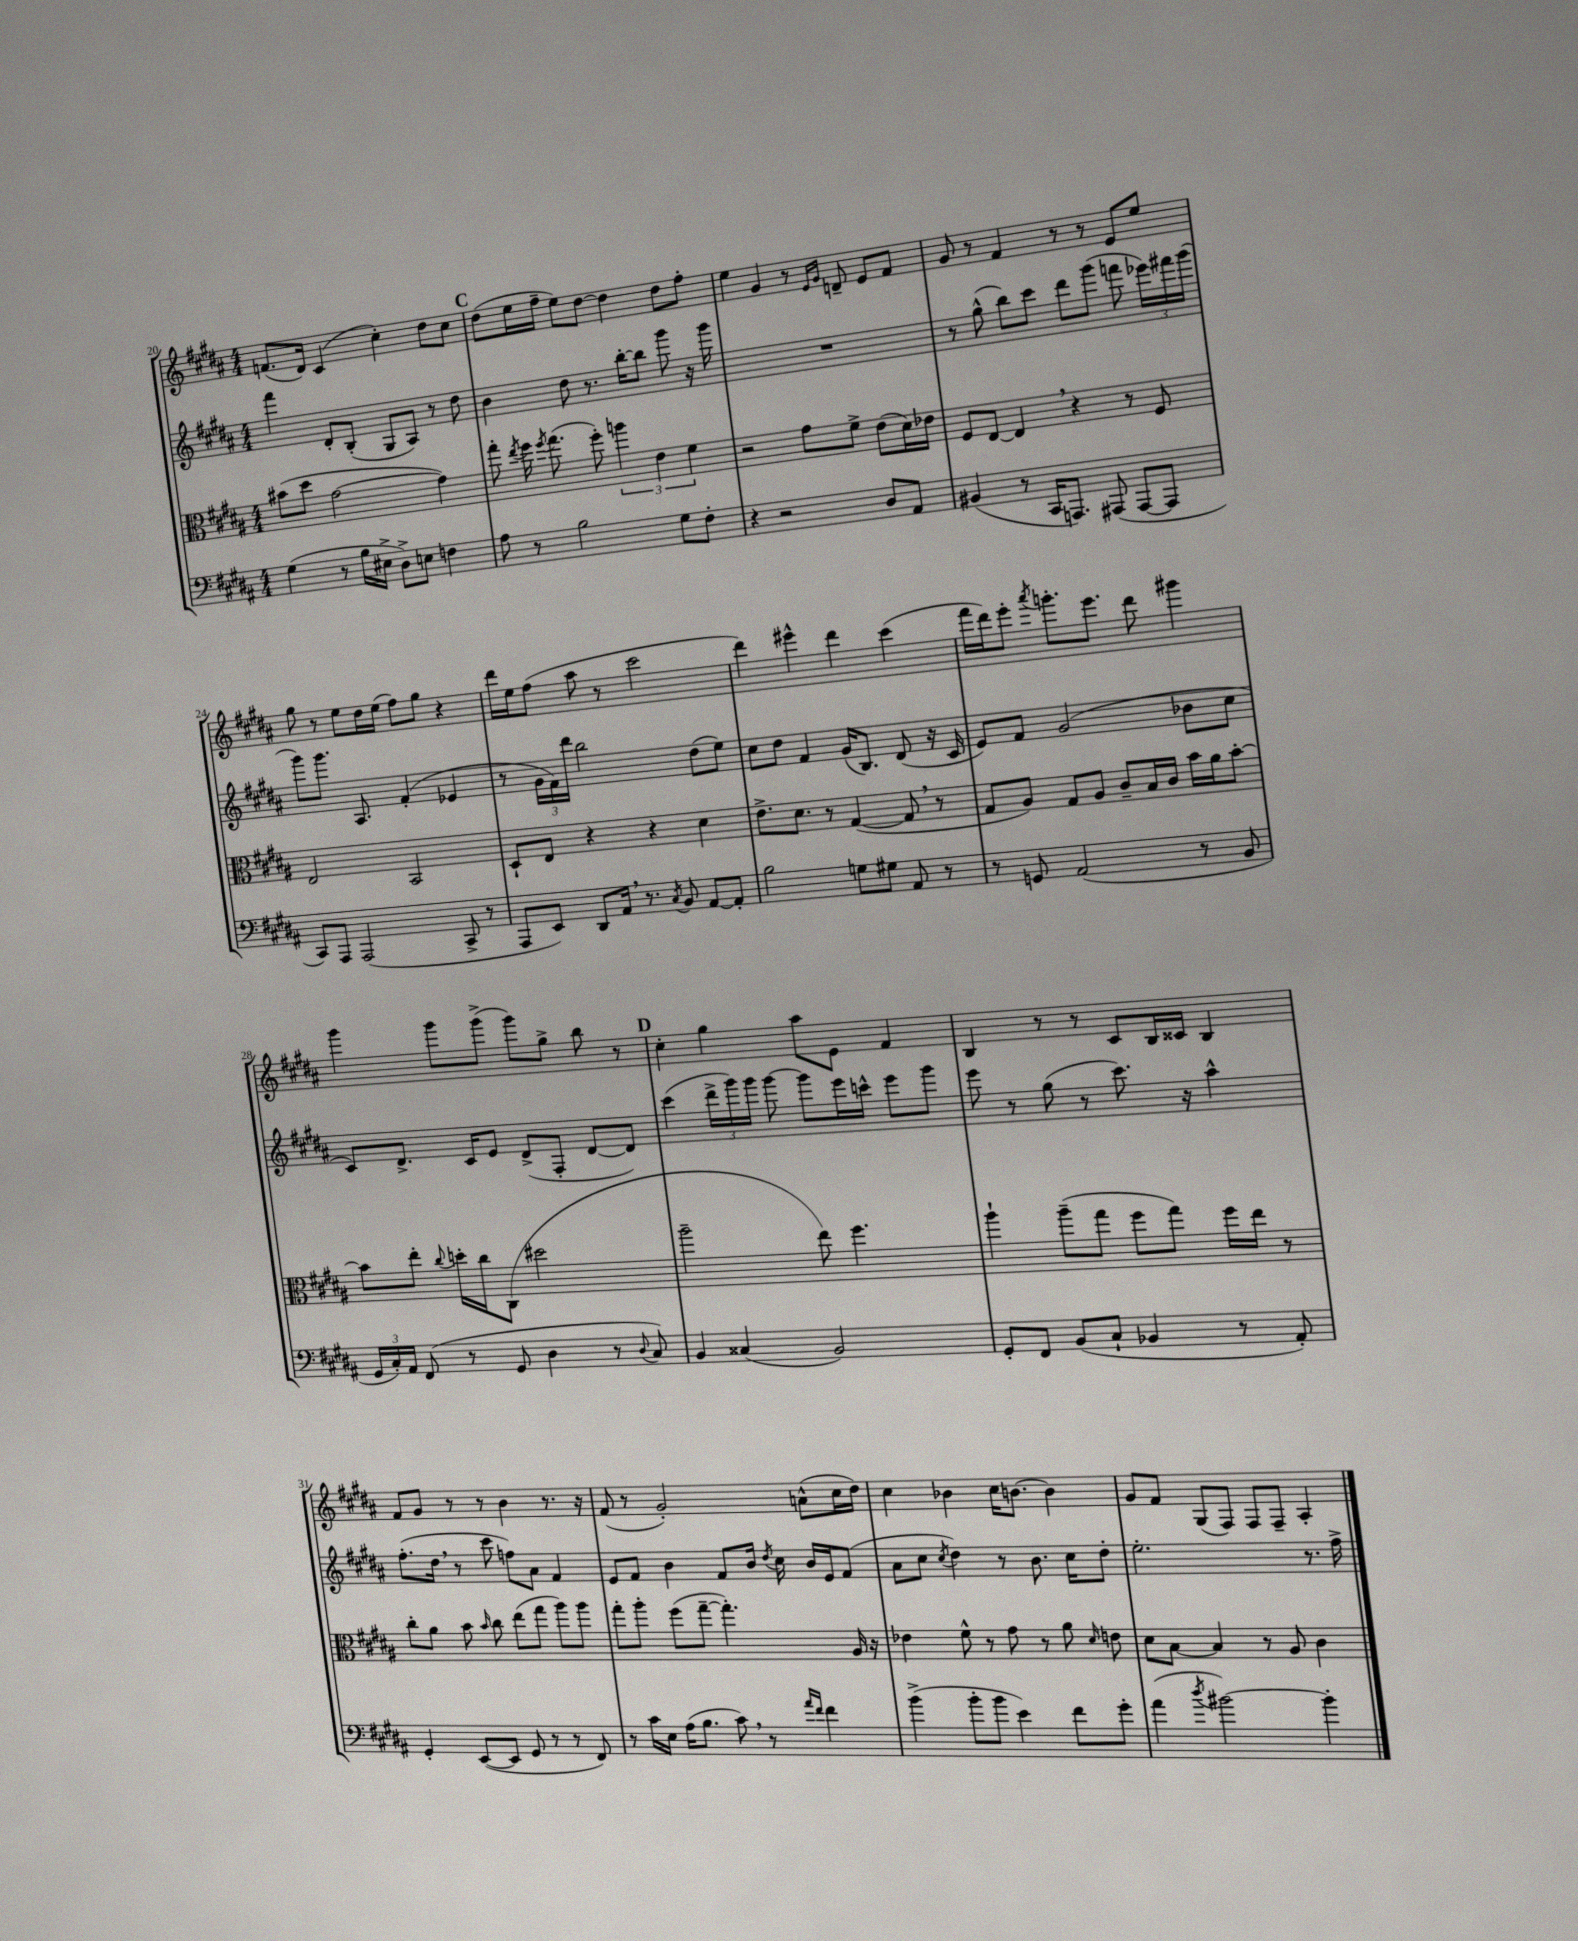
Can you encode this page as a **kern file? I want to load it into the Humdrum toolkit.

**kern	**kern	**kern	**kern
*staff4	*staff3	*staff2	*staff1
*clefF4	*clefC3	*clefG2	*clefG2
*k[f#c#g#d#a#]	*k[f#c#g#d#a#]	*k[f#c#g#d#a#]	*k[f#c#g#d#a#]
*M4/4	*M4/4	*M4/4	*M4/4
(4G#	(8b#	4fff#	(8.f
.	8dd#	.	.
.	.	.	16d#)
8r	[2g#	8d#'	(4c#
16B	.	(8B'	.
16E#^	.	.	.
8D#^)	.	8G#	4cc#')
8E	.	8A#)	.
4F	4g#])	8r	8dd#
.	.	8dd#	8cc#
=	=	=	=
8A#	8gg#'	4b	(8dd#
.	8qee	.	.
8r	16ff#	.	16ee
.	8qff#	.	.
.	(8.gg#	.	16ff#~
2B	.	8dd#	8ee)
.	8ff#')	8.r	[8dd#
.	6aa	.	4dd#]
.	.	[16bb'	.
.	.	8bb]	.
.	6e	.	.
8G#	.	8ggg#	8dd#
.	6f#	.	.
8F#'	.	16r	8ff#'
.	.	16ggg#	.
=	=	=	=
4r	2r	1r	4ee
2r	.	.	4g#
.	8g#	.	8r
.	.	.	16qqe
.	.	.	16qqg#
.	8f#^	.	8d~
8D#	(8e	.	8e
8AA#	16d#)	.	8f#
.	16e-	.	.
=	=	=	=
(4BB#	8F#	8r	8g#
.	[8E	(8gg#^^	8r
8r	4E]	8bb)	4f#
16CC#	.	8ccc#	.
8.AAA)	.	.	.
.	4r	8ddd#	8r
(8AAA#	.	(8ggg#	8r
[8AAA#	8r	8fff	8e
8AAA#]	8F#	24eee-)	8ee
.	.	24fff#	.
.	.	(24ggg#	.
=	=	=	=
8CC#)	2E	8ggg#)	8gg#
8AAA#	.	8.ggg#	8r
(2AAA#	.	.	8ee
.	.	8.A#	.
.	.	.	16dd#
.	.	.	(16ee
.	2BB	(4f#'	8ff#)
.	.	.	8gg#
8CC#^	.	4e-	4r
8r	.	.	.
=	=	=	=
8AAA#	8D#`	8r	16ddd#
.	.	.	16ee
8EE)	8E	24g#	(8ff#
.	.	24f#)	.
.	.	24ddd#	.
8DD#	4r	2bb	8aa#
16AA#	.	.	8r
8.r	.	.	.
.	4r	.	2ccc#
8qC#	.	.	.
8BB	.	.	.
[8AA#	4d#	(8dd#	.
8AA#']	.	8ee)	.
=	=	=	=
2B	8.e^	8cc#	4ddd#)
.	.	8dd#	.
.	8.d#	.	.
.	.	4f#	4eee#^^
.	8r	.	.
8G	([4G#	(16g#	4ddd#
.	.	8.B)	.
8G#	.	.	.
8AA#	8G#]	(8d#	(4ccc#
8r	8r	16r	.
.	.	16c#	.
=	=	=	=
8r	8G#	8e)	16fff#
.	.	.	16ddd#)
8GG	8A#)	8f#	8eee'
.	.	.	8qaaa#
(2AA#	8G#	(2g#	8.ggg'
.	8A#	.	.
.	.	.	8.eee
.	8c#~	.	.
.	16B	.	8ddd#
.	16c#	.	.
8r	16b	8b-	4ggg#
.	16a#	.	.
8BB	[8b'	8cc#	.
=	=	=	=
24GG#	8b]	8c#)	4ggg#
24C#')	.	.	.
24AA#	.	.	.
(8FF#	8ee'	8.d#^	.
.	8qqcc#	.	.
8r	16dd'	.	8ggg#
.	16cc#	16c#	.
8GG#	(8C#	8e	(8ggg#^
4D#	2dd#	(8d#^	8ggg#)
.	.	8F#'	8gg#^
8r	.	[8d#	8bb
8qqD#	.	.	.
8C#)	.	8d#])	8r
=	=	=	=
4BB	2aa#~	(4ccc#	4cc#'
(4C##	.	24ddd#^	4gg#
.	.	24ggg#)	.
.	.	24ggg#	.
.	.	[8ggg#	.
2BB)	8ee)	8ggg#]	8aa#
.	4.ff#	16eee	8e
.	.	16ccc^^	.
.	.	8eee	4f#
.	.	8ggg#	.
=	=	=	=
8GG#'	4aa#`	8eee	4B
8FF#	.	8r	.
(8BB	(8aa#~	(8gg#	8r
8C#`	8gg#	8r	8r
4BB-	8ff#	8.ccc#)	8c#
.	8gg#)	.	16B
.	.	16r	16c##
8r	16ff#	4aa#^^	4B
.	16ee	.	.
8AA#')	8r	.	.
=	=	=	=
4GG#'	8cc#'	(8.ff#'	8f#
.	8a#	.	8g#
.	.	16dd#	.
([8EE	8b	8r	8r
.	16qqb	.	.
8EE]	8cc#	8ccc#	8r
8GG#	(8ee	8ff)	4b
8r	8gg#	8a#	.
8r	8aa#)	4f#	8.r
8FF#)	8aa#	.	.
.	.	.	16r
=	=	=	=
8r	8gg#'	8e	(8f#
16c#	8aa#'	8f#	8r
16E	.	.	.
(16A#	(8ff#	4b	2g#')
8.B	.	.	.
.	[8gg#~	.	.
8c#)	4.gg#'])	8f#	.
8r	.	16b	.
.	.	8qdd#	.
.	.	16cc#	.
16qqa#	.	.	.
16qqf#	.	.	.
4f#	.	16b	(8a^^
.	.	16e	.
.	16A#	(8f#	16cc#
.	16r	.	16dd#)
=	=	=	=
(4b^	4e-	8a#	4cc#
.	.	8cc#	.
.	.	8qcc#	.
8b'	8f#^^	4dd#)	4b-
8b	8r	.	.
4e)	8g#	8r	16cc#
.	.	.	[8.b
.	8r	8.b	.
8f#	8a#	.	4b]
.	.	16cc#	.
.	16qqd#	.	.
8g#'	8e	8dd#'	.
=	=	=	=
(4a#	8d#	2.ee'	8g#
.	[8B	.	8f#
8qdd#	.	.	.
[2b#)	4B]	.	(8G#
.	.	.	8F#)
.	8r	.	8F#
.	8A#	.	8F#~
4b#']	4c#	8.r	4A#'
.	.	16ff#^	.
==	==	==	==
*-	*-	*-	*-
